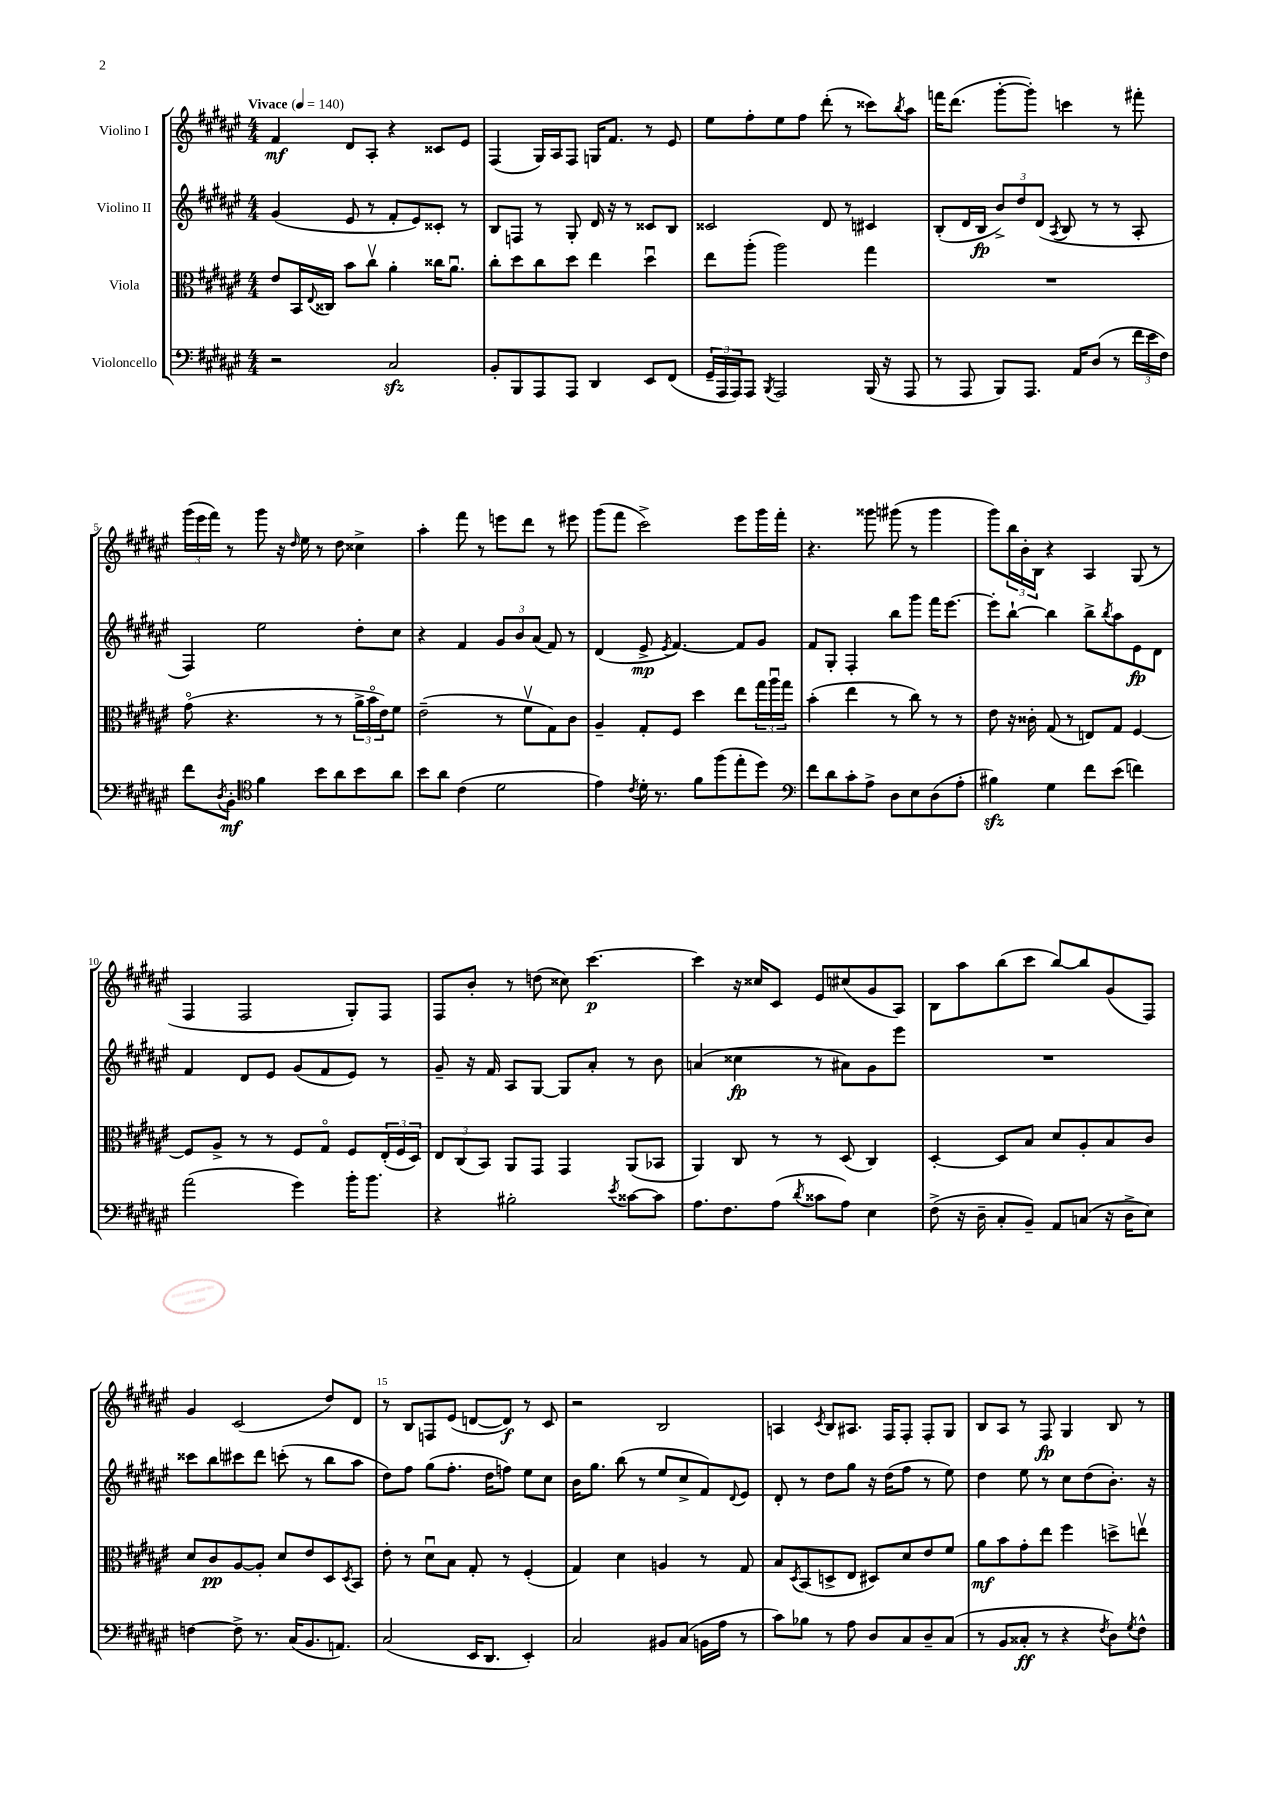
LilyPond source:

<<
\new StaffGroup <<
\new Staff = "s0" \with { instrumentName = "Violino I" } {
    \clef treble \key fis \major \numericTimeSignature \time 4/4 \tempo "Vivace" 4 = 140
    fis'4\mf dis'8 ais8-. r4 cisis'8 eis'8 |
    fis4( gis16) ais16 fis8 g16 fis'8. r8 eis'8 |
    eis''8 fis''8-. eis''8 fis''8 dis'''8-.( r8 cisis'''8) \acciaccatura { b''8 } ais''8 |
    f'''16 dis'''8.( gis'''8~-. gis'''8-.) c'''4 r8 fis'''8-. |
    \tuplet 3/2 { gis'''16( eis'''16 fis'''16) } r8 gis'''8 r16 \grace { dis''16 } eis''16 r8 dis''8 cisis''4-> |
    ais''4-. fis'''8 r8 e'''8 dis'''8 r8 eis'''8 |
    gis'''8( fis'''8 cis'''2->) eis'''8 gis'''16 fis'''16-. |
    r4. gisis'''8 gis'''8( r8 gis'''4 |
    gis'''8) \tuplet 3/2 { b''16 b'16-. b16 } r4 ais4 gis8( r8 |
    fis4 fis2 gis8-.) fis8 |
    fis8 b'8-. r8 d''8( cisis''8) cis'''4.~\p |
    cis'''4 r16 cisis''16 cis'8 eis'8 cis''8( gis'8 ais8) |
    b8 ais''8 b''8( cis'''8 b''8~) b''8 gis'8( fis8) |
    gis'4 cis'2( dis''8) dis'8 |
    r8 b8 f8 eis'8( d'8~ d'8\f) r8 cis'8 |
    r2 b2 |
    a4 \acciaccatura { cis'8 } b8 ais8. fis16 fis8-. fis8-. gis8 |
    b8 ais8 r8 fis8\fp gis4 b8 r8 \bar "|." |
}
\new Staff = "s1" \with { instrumentName = "Violino II" } {
    \clef treble \key fis \major \numericTimeSignature \time 4/4
    gis'4( eis'8 r8 fis'8-. eis'8) cisis'8-. r8 |
    b8 f8 r8 gis8-. dis'16 r16 r8 cisis'8 b8 |
    cisis'2 dis'8 r8 cis'4 |
    b8-.( dis'16 b16\fp \tuplet 3/2 { b'8->) dis''8 dis'8( } \acciaccatura { ais8 } b8 r8 r8 ais8-. |
    fis4) eis''2 dis''8-. cis''8 |
    r4 fis'4 \tuplet 3/2 { gis'8 b'8 ais'8( } fis'8) r8 |
    dis'4( eis'8->\mp \acciaccatura { eis'8 } fis'4.~) fis'8 gis'8 |
    fis'8 gis8-. fis4-. b''8 gis'''8 fis'''16 eis'''8.~ |
    eis'''8-. b''8~-! b''4 b''8-> \acciaccatura { b''8 } ais''8 eis'8\fp dis'8 |
    fis'4 dis'8 eis'8 gis'8( fis'8 eis'8) r8 |
    gis'8-- r16 fis'16 ais8 gis8~ gis8 ais'8-. r8 b'8 |
    a'4( cisis''4\fp r8 ais'8) gis'8 eis'''8 |
    R1 |
    cisis'''8 b''8 cis'''8 dis'''8 c'''8-.( r8 b''8 ais''8 |
    dis''8) fis''8 gis''8( fis''8.-. dis''16 f''8) eis''8 cis''8 |
    b'16 gis''8. b''8( r8 eis''8 cis''8-> fis'8) \appoggiatura { dis'8 } eis'8 |
    dis'8-. r8 dis''8 gis''8 r16 dis''16( fis''8 r8 eis''8) |
    dis''4 eis''8 r8 cis''8 dis''8( b'8.-.) r16 \bar "|." |
}
\new Staff = "s2" \with { instrumentName = "Viola" } {
    \clef alto \key fis \major \numericTimeSignature \time 4/4
    eis'8 b,16 \appoggiatura { eis8 } cisis16 b'8 cis''8\upbow ais'4-. cisis''16 ais'8.\downbow |
    cis''8-. dis''8 cis''8 dis''8 eis''4 dis''4\downbow |
    eis''8 ais''8-.( ais''2) gis''4 |
    R1 |
    gis'8\flageolet( r4. r8 r8 \tuplet 3/2 { ais'16-> b'16\flageolet eis'16) } fis'8 |
    eis'2--( r8 fis'8\upbow gis8) cis'8 |
    ais4-- gis8-. fis8 dis''4 eis''8 \tuplet 3/2 { gis''16 ais''16\downbow gis''16 } |
    b'4-.( eis''4 r8 cis''8) r8 r8 |
    eis'8 r16 cisis'16-. gis8( r8 e8) gis8 fis4~ |
    fis8 ais8-> r8 r8 fis8 gis8\flageolet fis8 \tuplet 3/2 { eis16-.( fis16 dis16) } |
    \tuplet 3/2 { eis8 cis8( b,8) } ais,8 gis,8 gis,4 ais,8( bes,8 |
    ais,4) cis8 r8 r8 dis8( cis4) |
    dis4~-. dis8 b8 dis'8 ais8-. b8 cis'8 |
    dis'8 cis'8\pp ais8~ ais8-. dis'8 eis'8 dis8 \acciaccatura { dis8 } b,8 |
    eis'8-. r8 dis'8\downbow b8 gis8-. r8 fis4-.( |
    gis4) dis'4 a4 r8 gis8 |
    b8 \acciaccatura { dis8 } b,8( d8-> eis8 dis8) dis'8 eis'8 fis'8 |
    ais'8\mf b'8 gis'8-. eis''8 fis''4 d''8-> e''8\upbow \bar "|." |
}
\new Staff = "s3" \with { instrumentName = "Violoncello" } {
    \clef bass \key fis \major \numericTimeSignature \time 4/4
    r2 cis2\sfz |
    b,8-. b,,8 ais,,8 ais,,8 dis,4 eis,8 fis,8( |
    \tuplet 3/2 { gis,16-- ais,,16 ais,,16) } ais,,8 \acciaccatura { b,,8 } ais,,2 b,,16( r16 ais,,8 |
    r8 ais,,8 b,,8) ais,,8. ais,16 dis8( r8 \tuplet 3/2 { fis'16 eis'16 fis16) } |
    fis'8 \acciaccatura { dis8 } b,8-.\mf \clef tenor fis'4 b'8 ais'8 b'8 ais'8 |
    b'8 ais'8 cis'4( dis'2 |
    eis'4) \acciaccatura { cis'8 } dis'16-. r8. fis'8 fis''8( eis''8-. dis''8) |
    \clef bass fis'8 dis'8 cis'8-. ais8-> dis8 eis8 dis8( ais8-. |
    bis4\sfz) gis4 fis'8 eis'8( f'4) |
    ais'2( gis'4) b'16-. b'8. |
    r4 bis2-. \acciaccatura { eis'8 } cisis'8~ cisis'8 |
    ais8. fis8. ais8( \acciaccatura { dis'8 } cisis'8 ais8) eis4 |
    fis8->( r16 dis16-- cis8-. b,8--) ais,8 c8( r16 dis16-> eis8) |
    f4~ f8-> r8. cis16( b,8. a,8.) |
    cis2( eis,16 dis,8. eis,4-.) |
    cis2 bis,8 cis8( b,16 ais16 r8 |
    cis'8) bes8 r8 ais8 dis8 cis8 dis8-- cis8( |
    r8 b,8 cisis8-.\ff r8 r4 \acciaccatura { fis8 } dis8) \acciaccatura { gis8 } fis8-^ \bar "|." |
}
>>
>>
\layout { \context { \Score \override BarNumber.break-visibility = ##(#f #t #t) barNumberVisibility = #(every-nth-bar-number-visible 5) } }
